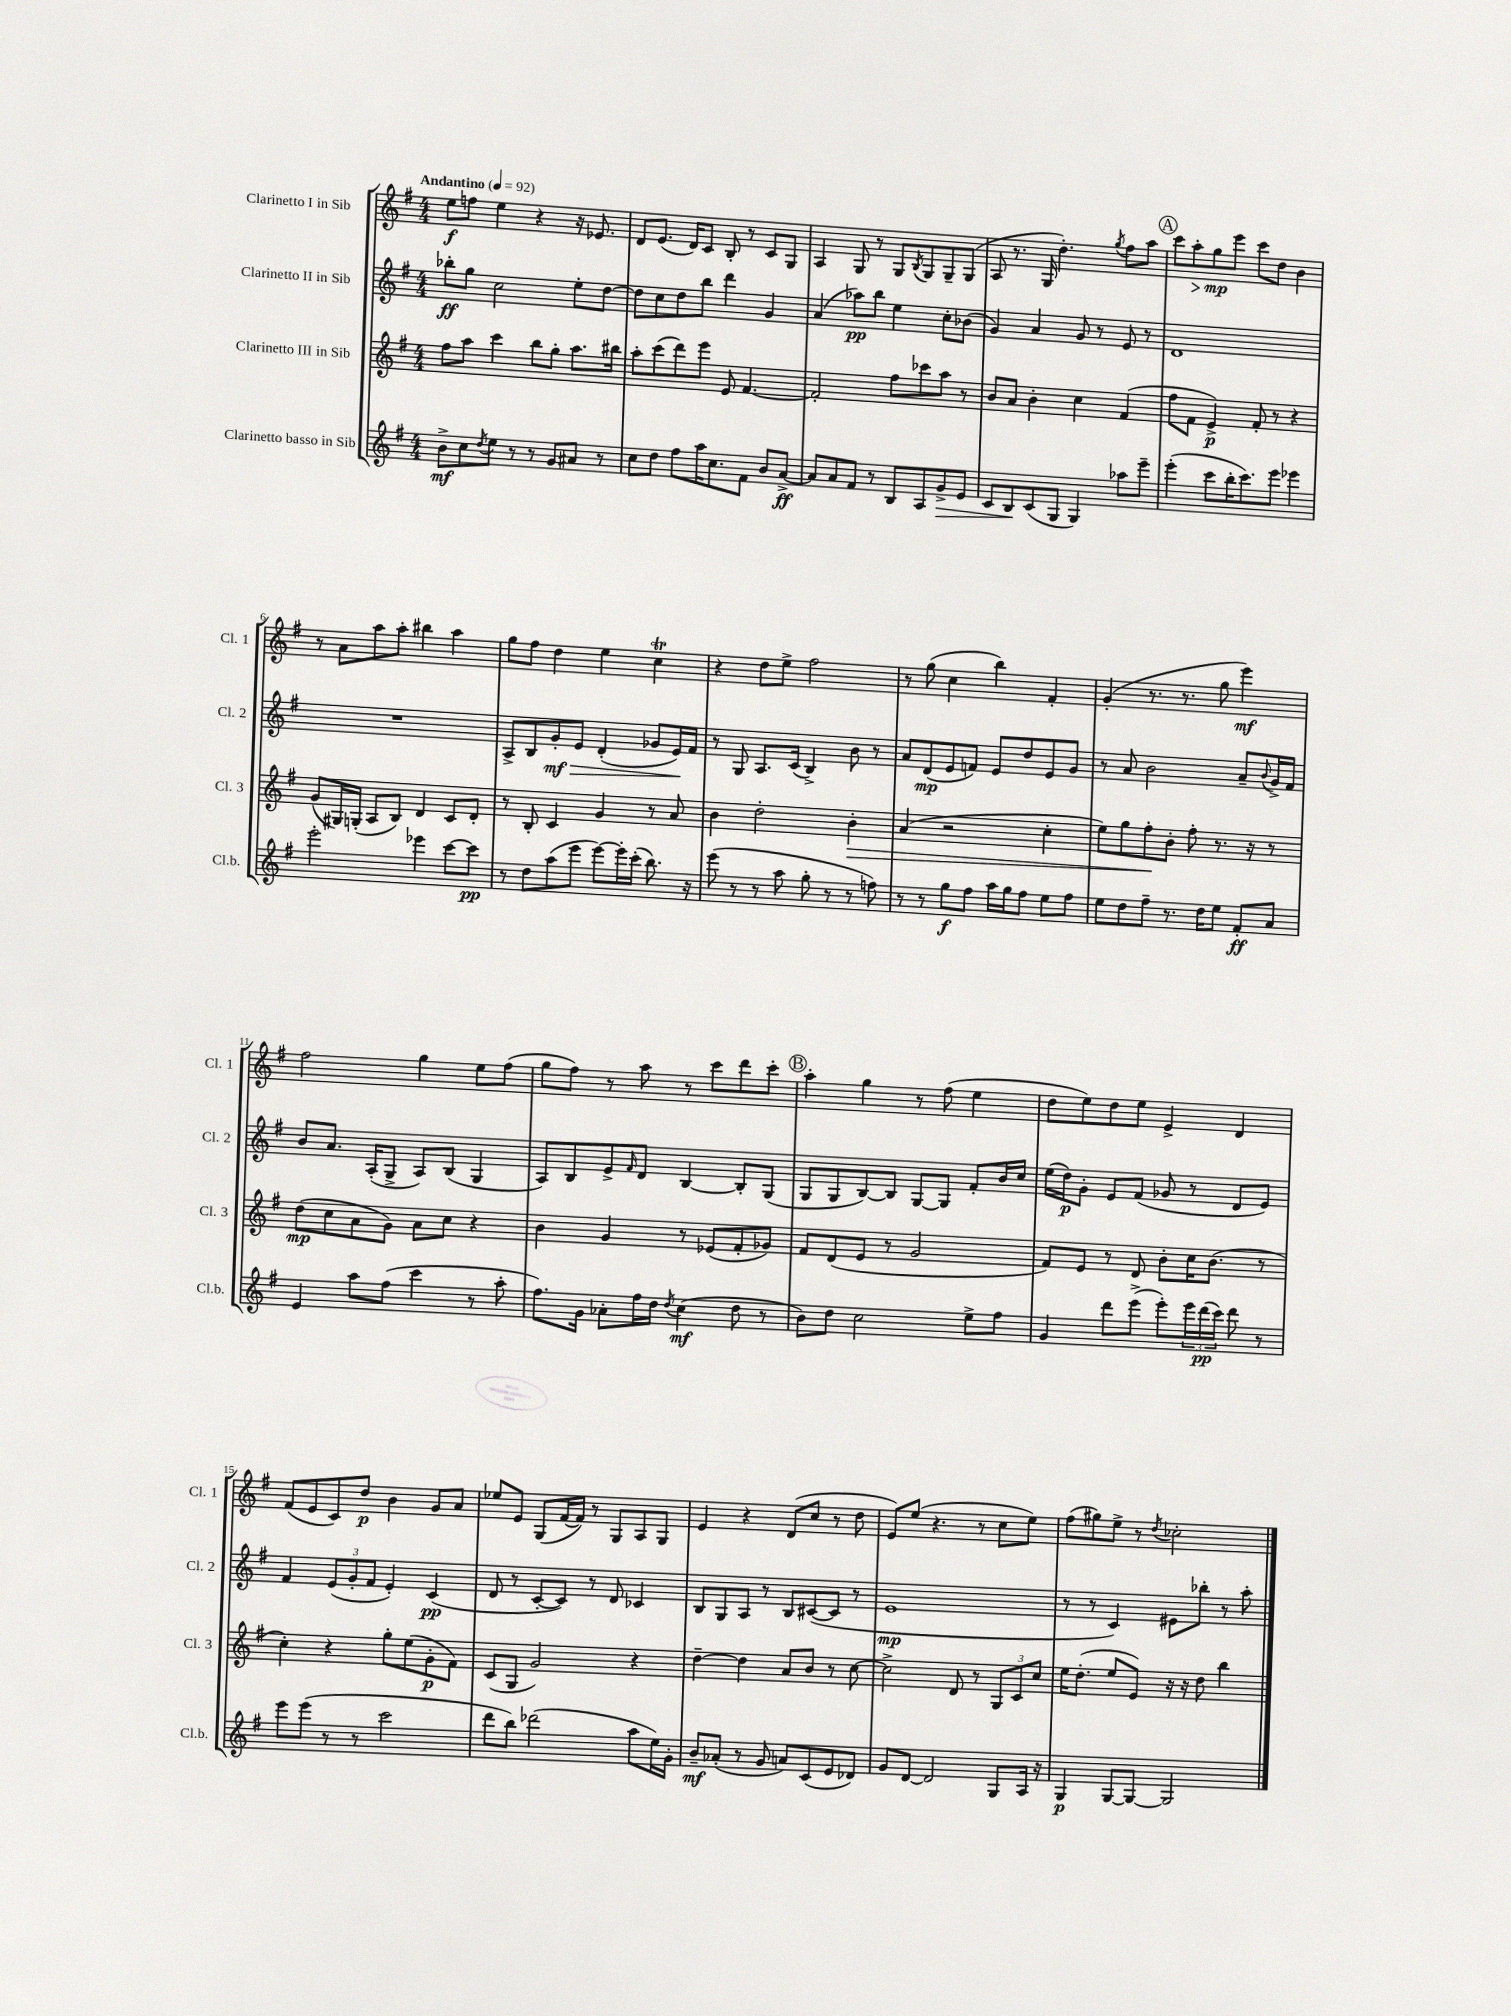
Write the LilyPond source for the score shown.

<<
\new StaffGroup <<
\new Staff = "s0" \with { instrumentName = "Clarinetto I in Sib" shortInstrumentName = "Cl. 1" } {
    \clef treble \key g \major \numericTimeSignature \time 4/4 \tempo "Andantino" 4 = 92
    e''8\f f''8 e''4 r4 r16 ees'8. |
    d'8 e'8.( d'16) c'8 b8-. r8 c'8 g8 |
    a4 g8 r8 g8 \acciaccatura { b8 } g8 g8-- g8( |
    a8 r8. g16 d''4.-.) \acciaccatura { g''8 } fis''8 a''8 |
    \mark \markup { \circle "A" } c'''8 a''8-.\> g''8\mp\! e'''8 c'''8 d''8 b'4 |
    r8 a'8 a''8 a''8-. bis''4 a''4 |
    g''8 fis''8 d''4 e''4 c''4\trill |
    r4 d''8 e''8-> fis''2 |
    r8 g''8( c''4 b''4) fis'4-. |
    g'4-.( r8. r8. g''8 e'''4\mf) |
    fis''2 g''4 e''8 fis''8( |
    g''8 fis''8) r8 a''8 r8 c'''8 d'''8 c'''8-. |
    \mark \markup { \circle "B" } a''4-. g''4 r8 fis''8( e''4 |
    d''8 e''8) d''8 e''8 e'4-> d'4 |
    fis'8( e'8 c'8) d''8\p b'4 g'8 a'8 |
    ees''8 e'8 g8( fis'16~ fis'16) r8 g8 a8 g8 |
    e'4 r4 d'8( c''8 r8 d''8 |
    e'8) e''8( r4. r8 c''8 e''8) |
    fis''8( gis''8) e''8-> r8 \acciaccatura { d''8 } ces''2-. \bar "|." |
}
\new Staff = "s1" \with { instrumentName = "Clarinetto II in Sib" shortInstrumentName = "Cl. 2" } {
    \clef treble \key g \major \numericTimeSignature \time 4/4
    bes''8-.\ff g''8 c''2 e''8-. d''8~ |
    d''8 c''8 d''8 b''8 d'''4 g'4 |
    a'4( aes''8\pp) b''8 e''4 c''8-. bes'8( |
    g'4) a'4 g'8 r8 e'8 r8 |
    \mark \markup { \circle "A" } d'1 |
    R1 |
    a8-> b8 g'8-.\mf\> e'8 d'4-.( ges'8 e'16\!) fis'16 |
    r8 g8 a8. c'16( b4->) b'8 r8 |
    a'8 d'8\mp( e'8 f'8) e'8 d''8 e'8 g'8 |
    r8 a'8 b'2 a'8-- \appoggiatura { b'8 } g'16-> fis'16 |
    b'8 a'8. a16-.( g8-> a8) b8( g4 |
    a8) b8 e'8-> \grace { fis'16 } d'8 b4~ b8-. g8( |
    \mark \markup { \circle "B" } g8 g8 b8~) b8 g8~ g8 fis'8-. b'16 c''16 |
    e''16( d''16\p) g'8-. e'8 fis'8( ges'8 r8 d'8 e'8) |
    fis'4 \tuplet 3/2 { e'8( g'8-. fis'8 } e'4-.) c'4\pp( |
    d'8 r8 c'8~-. c'8) r8 d'8 ces'4 |
    b8 g8 a8 r8 b8 cis'8~( cis'8 r8 |
    e'1\mp |
    r8 r8 c'4) eis'8 bes''8-. r8 a''8-. \bar "|." |
}
\new Staff = "s2" \with { instrumentName = "Clarinetto III in Sib" shortInstrumentName = "Cl. 3" } {
    \clef treble \key g \major \numericTimeSignature \time 4/4
    fis''8 a''8 c'''4 b''8 g''8-. a''8. bis''16 |
    a''8-. c'''8( d'''8) e'''8 e'8 fis'4.~ |
    fis'2-. fis''8 ces'''8 a''8 r8 |
    b'8 a'8 b'4-. c''4 fis'4( |
    \mark \markup { \circle "A" } fis''8 fis'8 e'4->\p) fis'8-. r8 r4 |
    g'8( gis16) g16-.( a8 b8) d'4 c'8 d'8-. |
    r8 b8-. c'4 g'4 r8 a'8 |
    b'4 d''2-. b'4-.\> |
    a'4( r2 c''4-. |
    e''8) g''8 fis''8-.\! b'8-. fis''8-. r8. r16 r8 |
    d''8\mp( c''8 a'8 g'8) a'8 c''8 r4 |
    b'4 g'4 r8 ees'8( fis'8-. ges'8) |
    \mark \markup { \circle "B" } fis'8 d'8( e'8 r8 g'2 |
    fis'8) e'8 r8 d'8 b'8-. c''16 b'8.( r8 |
    c''4-.) r4 g''8-. e''8( g'8-.\p fis'8) |
    c'8( g8 g'2) r4 |
    d''4~-- d''4 a'8 b'8 r8 c''8~ |
    c''2-> d'8 r8 \tuplet 3/2 { g8 c'8 c''8 } |
    e''16 d''8.-.( e''8 e'8) r16 r16 d''8 b''4 \bar "|." |
}
\new Staff = "s3" \with { instrumentName = "Clarinetto basso in Sib" shortInstrumentName = "Cl.b." } {
    \clef treble \key g \major \numericTimeSignature \time 4/4
    b'8->\mf c''8 \acciaccatura { d''8 } e''8 r8 r8 g'8 ais'8 r8 |
    c''8 d''8 fis''8 a''16 c''8. fis'8 b'8 a'8~->\ff |
    a'8 a'8 fis'8 r8 b8 a8 g'8->\> e'8 |
    c'8 b8\! c'8( g8 g4) aes''8 e'''8-- |
    \mark \markup { \circle "A" } e'''4-.( c'''8 b''16-. c'''8.) e'''8 ees'''4 |
    e'''2-. ees'''4 c'''8~ c'''8\pp |
    r8 d''8 a''8( e'''8 e'''8~) e'''16-. c'''16-.( b''8.) r16 |
    e'''8( r8 r8 a''8 g''8-. r8 r8 f''8) |
    r8 r8 g''8\f fis''8 a''16 g''16 fis''8 e''8 fis''8 |
    e''8 d''8 fis''8-- r8. d''16 e''8 fis'8-.\ff a'8 |
    e'4 a''8 fis''8( c'''4 r8 a''8-. |
    fis''8.) g'16 aes'8-. fis''16 d''16 \acciaccatura { d''8 } c''4\mf( d''8 r8 |
    \mark \markup { \circle "B" } b'8) d''8 c''2 e''8-> fis''8 |
    g'4 d'''8 e'''8->( e'''8-.) \tuplet 3/2 { e'''16 d'''16\pp( c'''16) } d'''8 r8 |
    e'''8 e'''8( r8 r8 c'''2 |
    d'''8 b''8) des'''2( a''8 e''16) g'16-. |
    b'8--\mf aes'8-.( r8 g'8 a'8) c'8( e'8 des'8) |
    g'8 d'8~ d'2 g8 a16 r16 |
    g4\p g8~ g8~ g2 \bar "|." |
}
>>
>>
